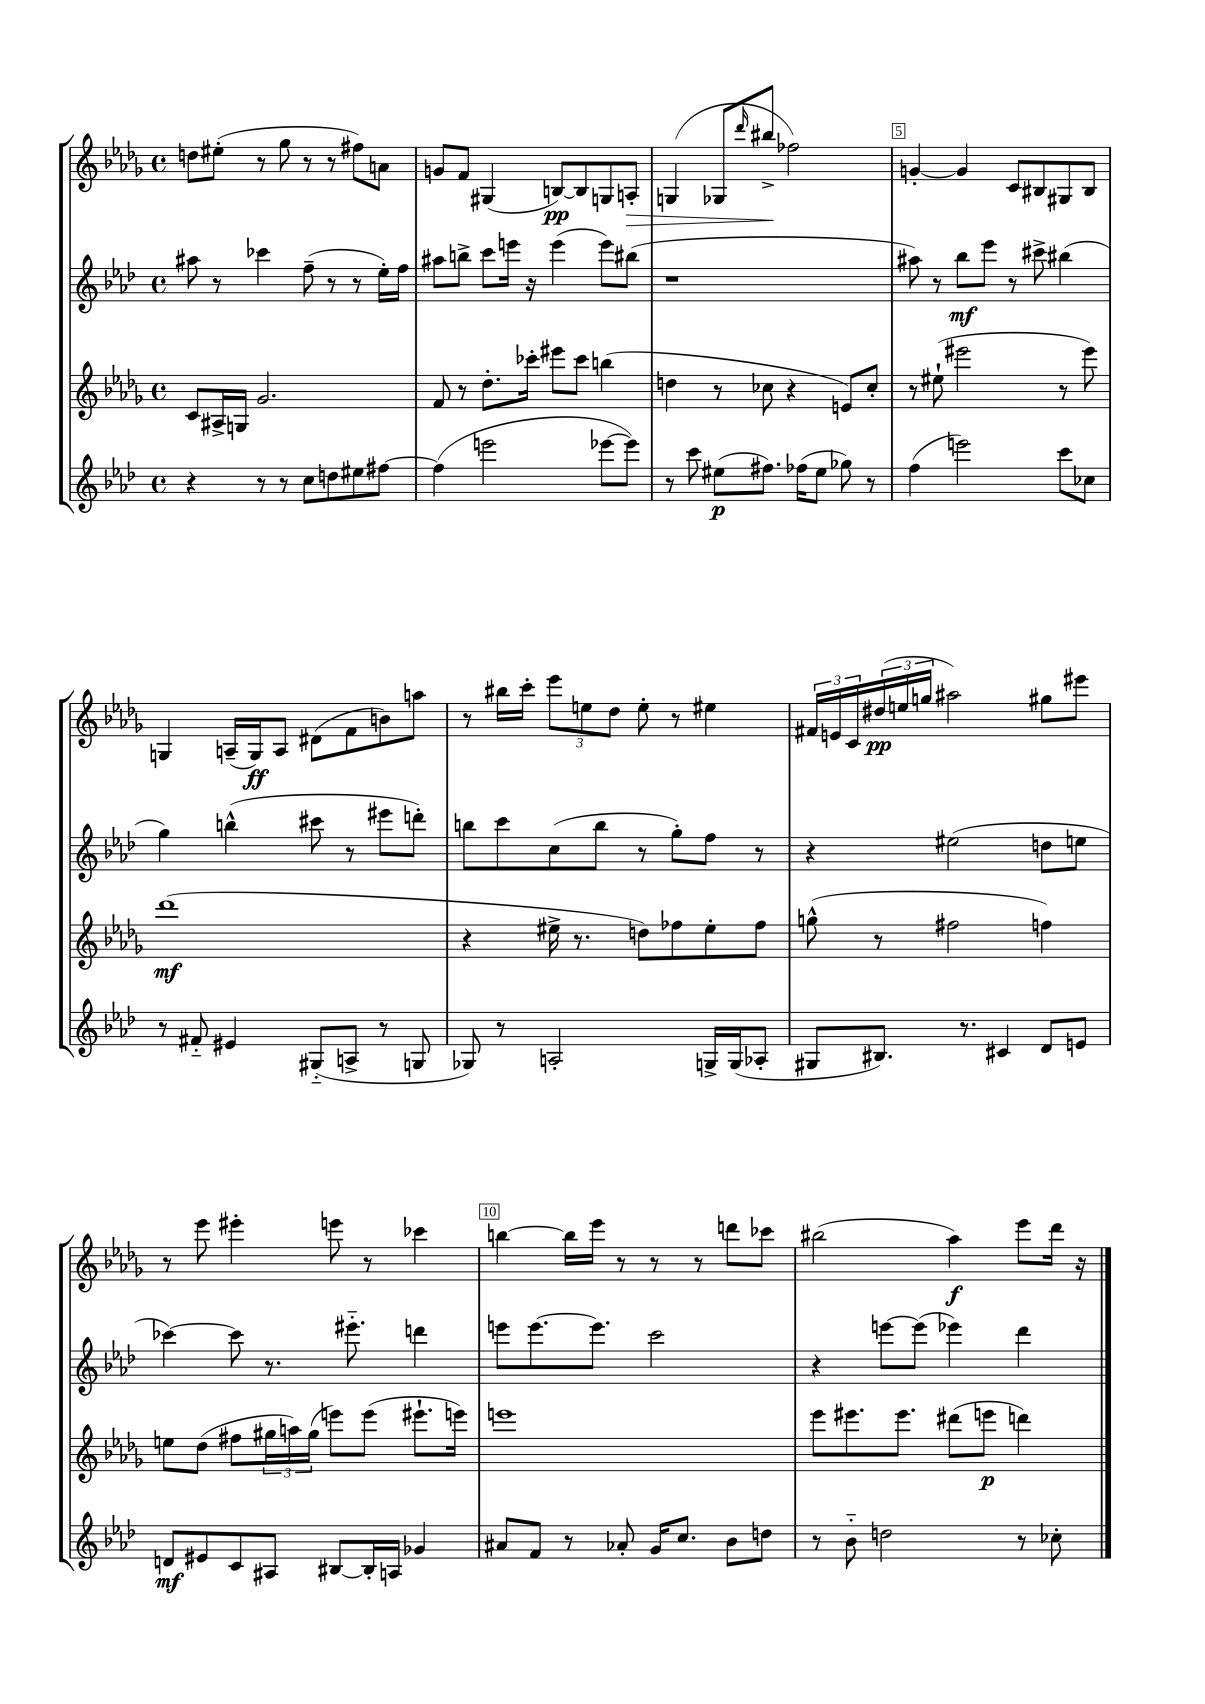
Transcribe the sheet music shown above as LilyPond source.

<<
\new StaffGroup <<
\new Staff = "s0" {
    \clef treble \key des \major \defaultTimeSignature \time 4/4
    d''8 eis''8-.( r8 ges''8 r8 r8 fis''8) a'8 |
    g'8 f'8 gis4( b8~\pp) b8 g8 a8-.\> |
    g4( ges8 \grace { des'''16 } bis''8->\! fes''2) |
    g'4~-. g'4 c'8 bis8 gis8 bis8 |
    g4 a16--( g16\ff) a8 dis'8( f'8 b'8) a''8 |
    r8 bis''16 c'''16-. \tuplet 3/2 { ees'''8 e''8 des''8 } e''8-. r8 eis''4 |
    \tuplet 3/2 { fis'16 e'16 c'16 } \tuplet 3/2 { dis''16\pp( e''16 g''16 } ais''2) gis''8 eis'''8 |
    r8 ees'''8 eis'''4-. e'''8 r8 ces'''4 |
    b''4~ b''16 ees'''16 r8 r8 r8 d'''8 ces'''8 |
    bis''2( aes''4\f) ees'''8 des'''16 r16 \bar "|." |
}
\new Staff = "s1" {
    \clef treble \key aes \major \defaultTimeSignature \time 4/4
    ais''8 r8 ces'''4 f''8--( r8 r8 ees''16-.) f''16 |
    ais''8 b''8-> c'''8 e'''16 r16 e'''4( e'''8) bis''8( |
    r1 |
    ais''8) r8 bes''8\mf ees'''8 r8 cis'''8-> bis''4( |
    g''4) b''4-^( cis'''8 r8 eis'''8 d'''8-.) |
    b''8 c'''8 c''8( b''8 r8 g''8-.) f''8 r8 |
    r4 eis''2( d''8 e''8 |
    ces'''4~) ces'''8 r8. eis'''8.-_ d'''4 |
    e'''8 e'''8.~ e'''8. c'''2 |
    r4 e'''8~ e'''8( ees'''4) des'''4 \bar "|." |
}
\new Staff = "s2" {
    \clef treble \key des \major \defaultTimeSignature \time 4/4
    c'8 ais16-> g16 ges'2. |
    f'8 r8 des''8.-. ces'''16-. eis'''8 ces'''8 b''4( |
    d''4 r8 ces''8 r4 e'8) ces''8-. |
    r8 eis''8-!( eis'''2 r8 eis'''8) |
    des'''1\mf( |
    r4 eis''16-> r8. d''8) fes''8 eis''8-. fes''8 |
    g''8-^( r8 fis''2 f''4) |
    e''8 des''8( fis''8 \tuplet 3/2 { gis''16 a''16) gis''16( } e'''8) e'''8( eis'''8.-! e'''16) |
    e'''1 |
    ees'''8 eis'''8. eis'''8. dis'''8( e'''8\p d'''4) \bar "|." |
}
\new Staff = "s3" {
    \clef treble \key aes \major \defaultTimeSignature \time 4/4
    r4 r8 r8 c''8 d''8 eis''8 fis''8~ |
    fis''4( e'''2 ees'''8~ ees'''8) |
    r8 c'''8 eis''8\p( fis''8.) fes''16( eis''8 ges''8) r8 |
    f''4( e'''2) c'''8 ces''8 |
    r8 fis'8-_ eis'4 gis8-_( a8-> r8 g8 |
    ges8) r8 a2-. g16-> g16( aes8-. |
    gis8 bis8.) r8. cis'4 des'8 e'8 |
    d'8\mf eis'8 c'8 ais8 bis8~ bis16-. a16 ges'4 |
    ais'8 f'8 r8 aes'8-. g'16 c''8. bes'8 d''8 |
    r8 bes'8-_ d''2 r8 ces''8-. \bar "|." |
}
>>
>>
\layout { \context { \Score currentBarNumber = #2 \override BarNumber.break-visibility = ##(#f #t #t) barNumberVisibility = #(every-nth-bar-number-visible 5) \override BarNumber.stencil = #(make-stencil-boxer 0.1 0.3 ly:text-interface::print) } }
